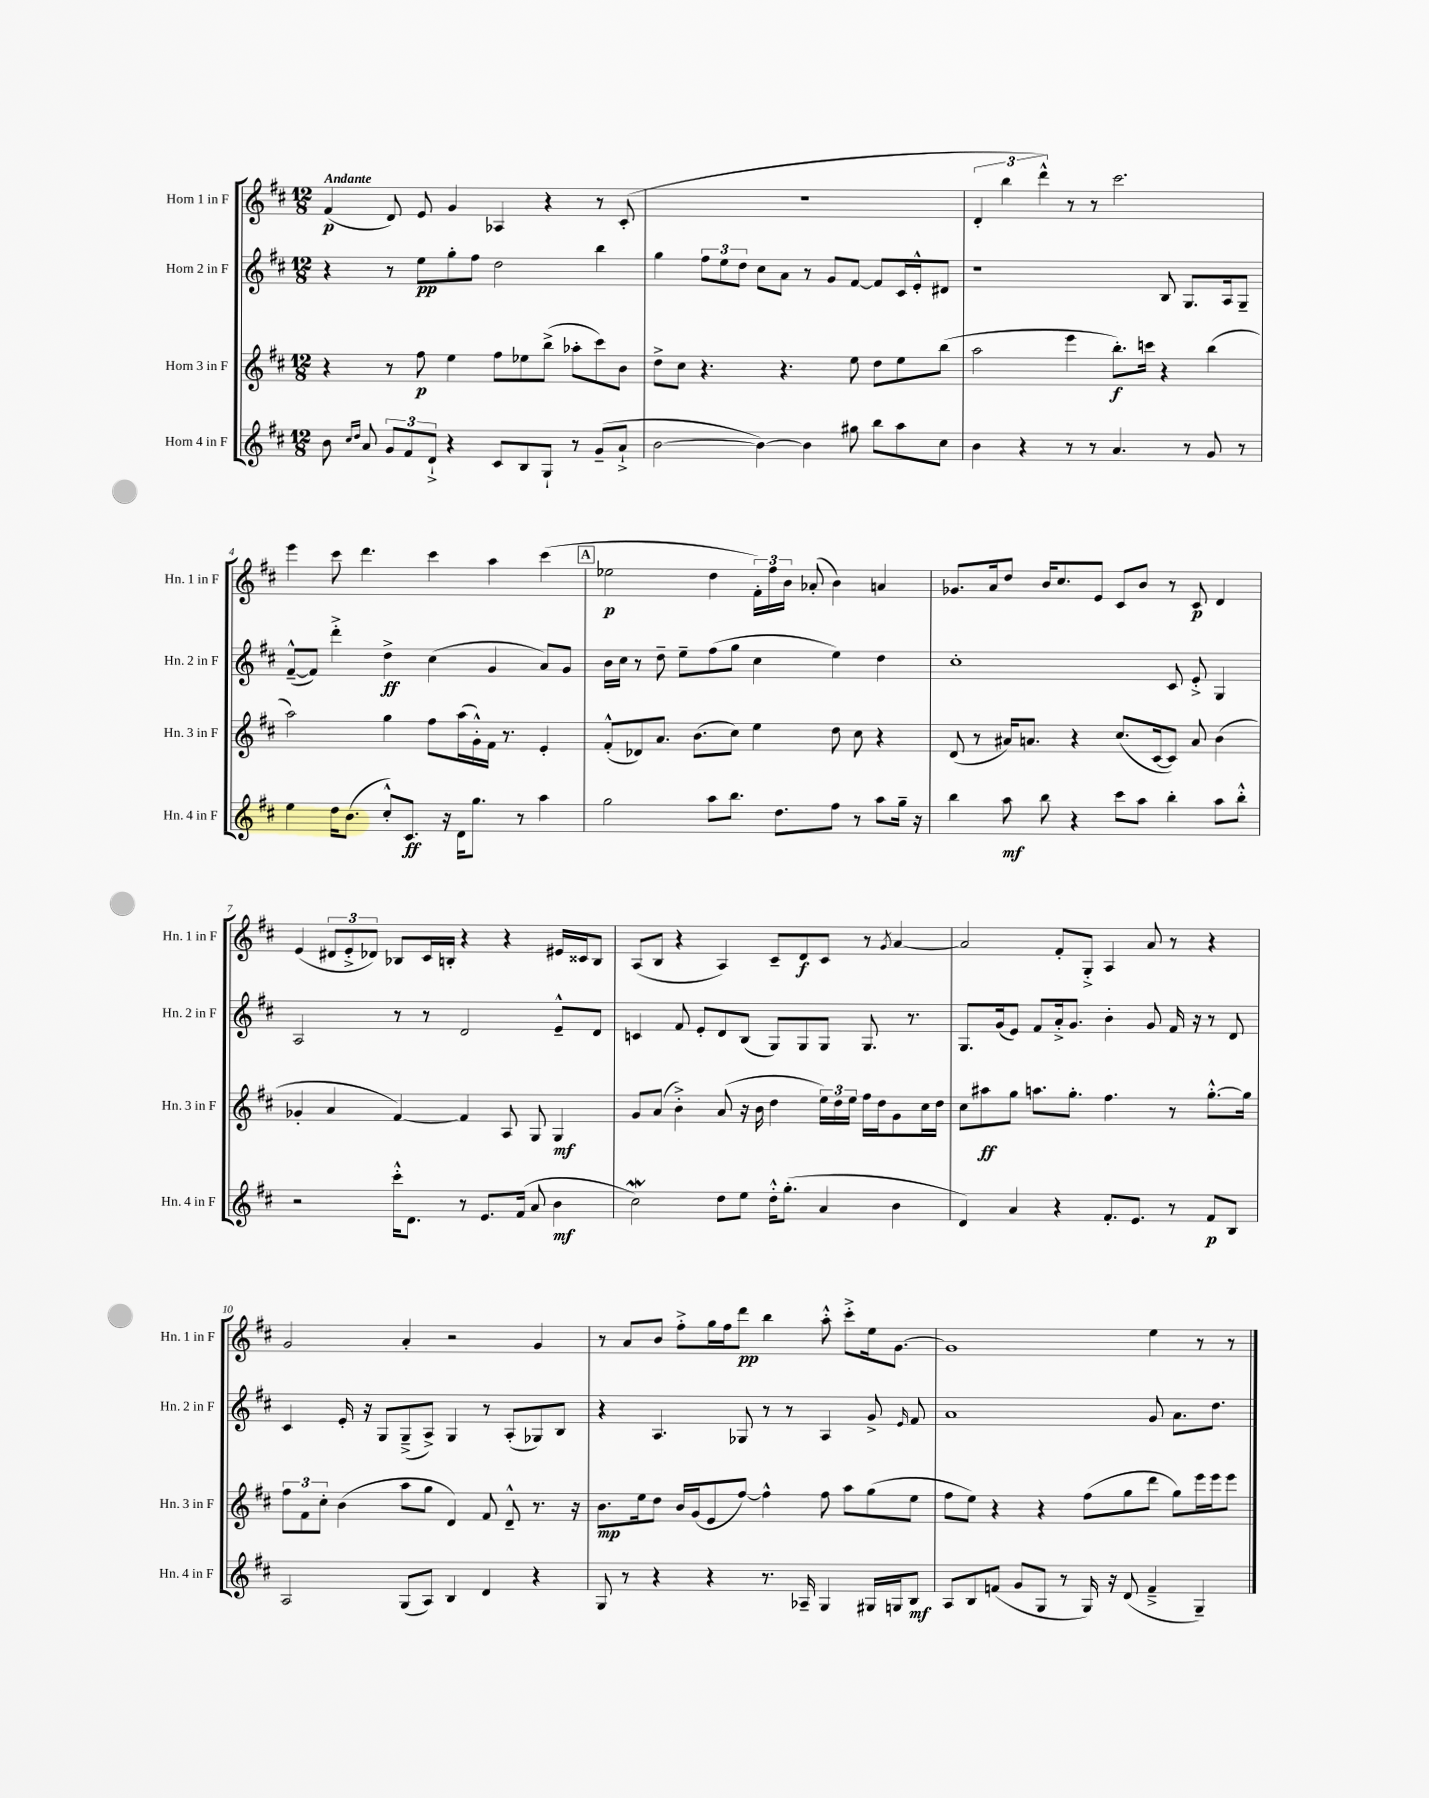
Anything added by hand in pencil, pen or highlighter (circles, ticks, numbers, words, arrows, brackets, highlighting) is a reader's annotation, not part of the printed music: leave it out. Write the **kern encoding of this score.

**kern	**kern	**kern	**kern
*staff4	*staff3	*staff2	*staff1
*clefG2	*clefG2	*clefG2	*clefG2
*k[f#c#]	*k[f#c#]	*k[f#c#]	*k[f#c#]
*M12/8	*M12/8	*M12/8	*M12/8
8b\	4r	4r	(4f#/
16qqcc#/LL	.	.	.
16qqdd/JJ	.	.	.
8a/	.	.	.
12g/L	8r	8r	8d/)
12f#/	.	.	.
.	8ff#\	8ee\L	8e/
12d`^/J	.	.	.
4r	4ee\	8gg'\	4g/
.	.	8ff#\J	.
8c#/L	8ff#\L	2dd\	4A-/
8B/	8ee-\	.	.
8G`/J	(8bb^\J	.	4r
8r	8aa-'\L	.	.
(8g~/L	8ccc#\)	4bb\	8r
8a`^/J	8b\J	.	(8c#'/
=	=	=	=
[2b\	8dd^\L	4gg\	1.r
.	8cc#\J	.	.
.	4.r	12ff#\L	.
.	.	12ee\	.
.	.	12dd\J	.
4b\_)	.	8cc#\L	.
.	4.r	8a\J	.
4b\]	.	8r	.
.	.	8g/L	.
8gg#\	8ee\	[8f#/J	.
8bb\L	8dd\L	8f#/]L	.
8aa\	8ee\	16c#/L	.
.	.	16e'^^/J	.
8cc#\J	(8bb\J	8d#/J	.
=	=	=	=
4b\	2aa\	1r	6d'/
.	.	.	6bb\
4r	.	.	.
.	.	.	6ddd^^\)
8r	4eee\	.	8r
8r	.	.	8r
4.a/	8.bb'\L)	.	2.ccc#\
.	16ccc\Jk	.	.
.	4r	8B/	.
8r	.	8.G/L	.
8g/	(4bb\	.	.
.	.	16A/k	.
8r	.	8G~/J	.
=	=	=	=
4ee\	2aa\)	([8f#~^^/L	4eee\
.	.	8f#/]J)	.
16dd\LK	.	4ddd'^\	8ccc#\
(8.b\J	.	.	.
.	.	.	4.ddd\
8cc#'^^/L)	4gg\	4dd^\	.
8.c#/J	.	.	.
.	8ff#\L	(4cc#\	4ccc#\
16r	.	.	.
16d\LK	(16aa\L	.	.
8.gg\J	16g'^^\)	.	.
.	16f#\JJ	4g/	4aa\
.	8.r	.	.
8r	.	.	.
4aa\	4e'/	8a/L)	(4ccc#\
.	.	8g/J	.
=	=	=	=
2gg\	(8f#'^^/L	16b\LL	2ee-\
.	.	16cc#\JJ	.
.	8d-/)	8r	.
.	8.a/J	8dd~\	.
.	.	8ee~\L	.
.	(8.b\L	.	.
8aa\L	.	(8ff#\	4dd\
8.bb\J	8cc#\J)	8gg\J	.
.	4ee\	4cc#\	24f#'\LL)
.	.	.	24ff#\
8.dd\L	.	.	.
.	.	.	24b\JJ
.	.	.	(8a-'/
8ff#\J	8dd\	4ee\)	4b\)
8r	8cc#\	.	.
8aa\L	4r	4dd\	4a/
16gg~\Jk	.	.	.
16r	.	.	.
=	=	=	=
4bb\	(8d/	1cc#'	8.g-/L
.	8r	.	.
.	.	.	16a/k
8aa\	16a#/LK)	.	8dd/J
.	8.a/J	.	.
8bb\	.	.	16b/LK
.	.	.	8.cc#/
4r	4r	.	.
.	.	.	8e/J
8ccc#\L	(8.cc#/L	.	8c#/L
8aa\J	.	.	8b/J
.	[16c#/k	.	.
4bb'\	8c#/]J)	8c#/	8r
.	8a/	8e'^/	8c#/
8aa\L	(4b\	4G/	4d/
8bb'^^\J	.	.	.
=	=	=	=
2r	4g-'/	2A/	(4e/
.	4a/	.	12d#/L
.	.	.	12e'^/
.	.	.	12d-/J)
16ccc#'^^\LK	[4f#/)	8r	8B-/L
8.d\J	.	.	.
.	.	8r	16c#/L
.	.	.	16B'/JJ
8r	4f#/]	2d/	4r
8.e/L	.	.	.
.	8A/	.	4r
(16f#/Jk	.	.	.
8a/	8G/	.	.
4b\	4G/	8e~^^/L	16e#/LL
.	.	.	16c##/J
.	.	8d/J	8B/J
=	=	=	=
2cc#\)	8g/L	4c/	(8A/L
.	(8a/J	.	8B/J
.	4b'^\)	8f#/	4r
.	.	8e'/L	.
8dd\L	(8a/	8d/	4A/)
8ee\J	16r	(8B/J	.
.	16b\	.	.
16dd'^^\LK	4dd\	8G/L)	8c#~/L
(8.gg'\J	.	.	.
.	.	8G/	8d/
4a/	24ee\LL)	8G/J	8c#/J
.	24dd\	.	.
.	24ee\JJ	.	.
.	16ff#\LL	8.G/	8r
.	16dd\J	.	.
.	.	.	8qg/
4b\	8g\	.	[4a/
.	.	8.r	.
.	16cc#\L	.	.
.	16dd\JJ	.	.
=	=	=	=
4d/)	8cc#\L	8.G/L	2a/]
.	8aa#\	.	.
.	.	(16g/k	.
4a/	8gg\J	8e/J)	.
.	8.aa\L	8f#/L	.
4r	.	16a'^/k	8f#'/L
.	8.gg'\J	8.g/J	.
.	.	.	8G'^/J
8.f#'/L	4.ff#\	4b'\	4A/
8.e/J	.	.	.
.	.	8g/	8a/
8r	8r	16f#/	8r
.	.	16r	.
8f#/L	[8.gg'^^\L	8r	4r
8B/J	.	8d/	.
.	16gg\]Jk	.	.
=	=	=	=
2A/	12ff#\L	4c#/	2g/
.	12f#\	.	.
.	12cc#'\J	.	.
.	(4b\	16e'/	.
.	.	16r	.
.	.	8G/L	.
(8G/L	8aa\L	(8G~^/	4a'/
8A/J)	8gg\J	8A^/J)	.
4B/	4d/)	4G/	2r
4d/	8f#/	8r	.
.	8d~^^/	(8A'/L	.
4r	8.r	8G-/)	4g/
.	.	8B/J	.
.	16r	.	.
=	=	=	=
8G/	8.b\L	4r	8r
8r	.	.	8a/L
.	16ee\k	.	.
4r	8dd\J	4.A/	8b/J
.	16b/LL	.	8ff#'^\L
.	(16g/J	.	.
4r	8e/	.	16gg\L
.	.	.	16ff#\J
.	[8ff#/J)	8G-/	8ddd\J
8.r	4ff#^^\]	8r	4bb\
.	.	8r	.
16A-~/	.	.	.
4G/	8ff#\	4A/	8aa'^^\
.	8aa\L	.	8ccc#'^\L
16G#/LL	(8gg\	8g^/	16ee\k
16G/J	.	.	[8.g\J
.	.	16qqe/	.
8B/J	8ee\J	8f#/	.
=	=	=	=
8A/L	8ff#\L	1a	1g]
8B/	8ee\J)	.	.
(8f/J	4r	.	.
8g/L	.	.	.
8G/J	4r	.	.
8r	.	.	.
16G/)	(8ff#\L	.	.
16r	.	.	.
(8d/	8gg\	.	.
4f~^/	8ddd\J	8g/	4ee\
.	8gg\L)	8.a\L	.
4G~/)	16eee\L	.	8r
.	16eee\J	8.dd\J	.
.	8eee\J	.	8r
==	==	==	==
*-	*-	*-	*-
